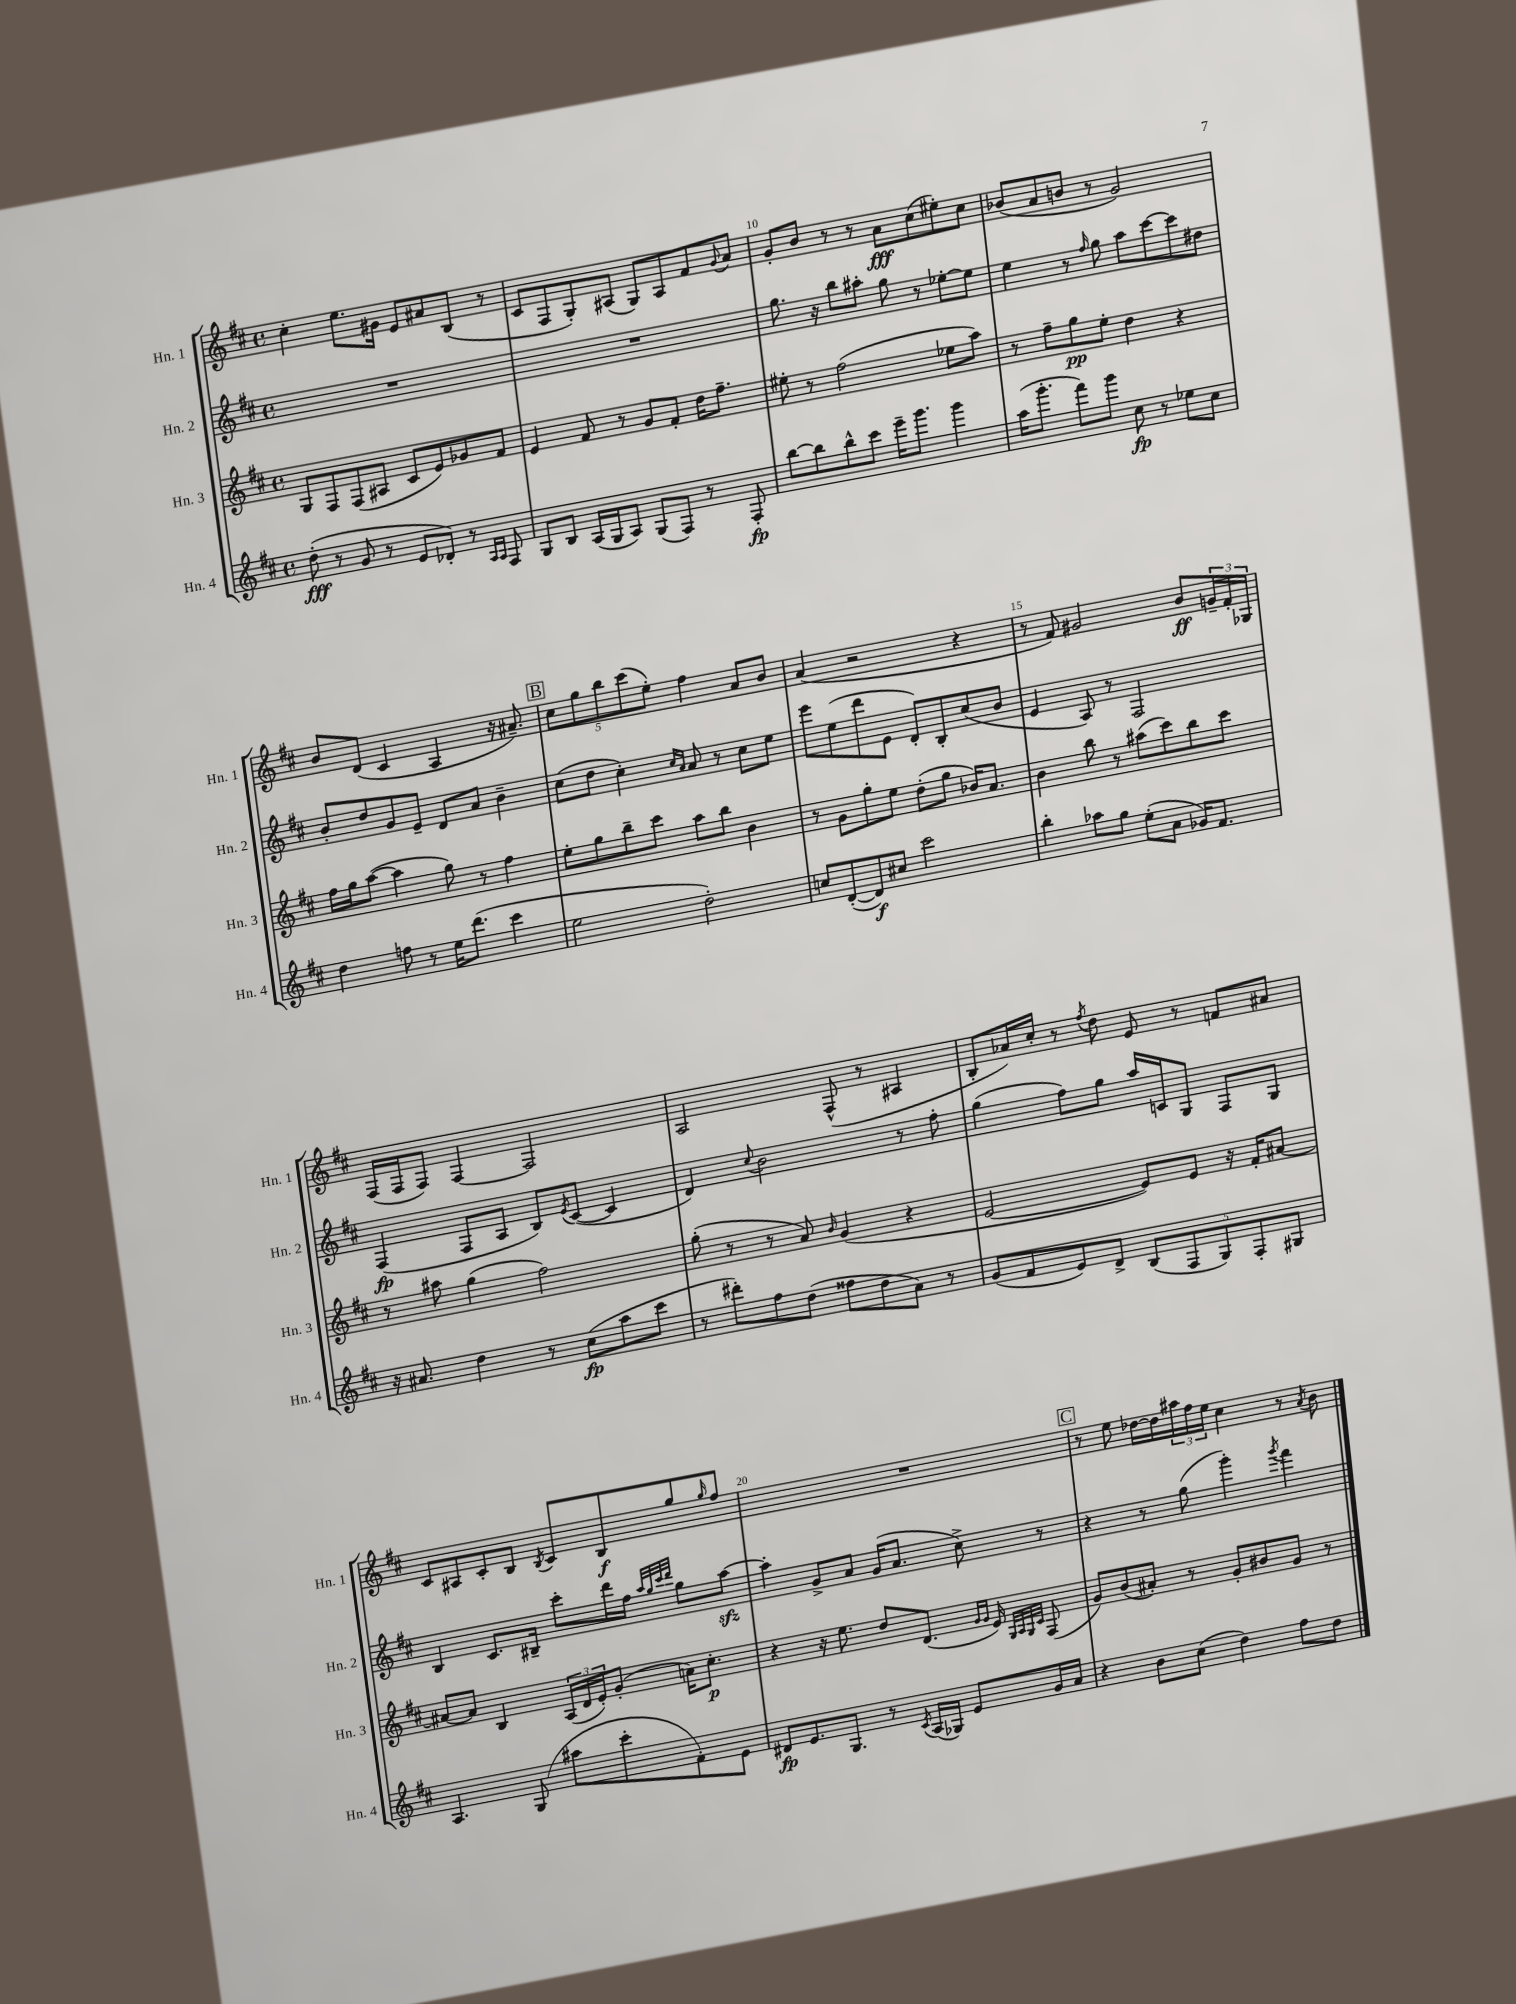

**kern	**kern	**kern	**kern
*staff4	*staff3	*staff2	*staff1
*clefG2	*clefG2	*clefG2	*clefG2
*k[f#c#]	*k[f#c#]	*k[f#c#]	*k[f#c#]
*M4/4	*M4/4	*M4/4	*M4/4
*met(c)	*met(c)	*met(c)	*met(c)
(8dd'\	8G/L	1r	4cc#'\
8r	8F#/	.	.
8g/	(8F#/	.	8.ee\L
8r	8A#/J	.	.
.	.	.	16g#\Jk
8e/L	8c#/L	.	8e/L
8d-'/J)	8e/)	.	8a#/
8r	8g-/	.	(8B/J
16qqA/LL	.	.	.
16qqA/JJ	.	.	.
8F#/	8f#/J	.	8r
=	=	=	=
8G/L	4e/	1r	8c#/L
8B/J	.	.	8F#/
(16A/LL	8f#/	.	8G'/)
16G/J	.	.	.
8A/J)	8r	.	(8A#/J
(8G/L	8g/L	.	8G/L)
8F#/J)	8f#'/J	.	8A#/
8r	16dd\LK	.	8f#/
.	8.ff#~\J	.	.
.	.	.	8qqg/
8F#'/	.	.	8a/J
=	=	=	=
[8bb\L	8ee#'\	8.gg\	8g'/L
8bb\]	8r	.	8b/J
.	.	16r	.
8bb^^\	(2ff#\	8bb\L	8r
8ccc#\J	.	8aa#'\J	8r
16eee~\LK	.	8gg\	8a\L
8.ggg\J	.	.	.
.	.	8r	(8cc#\
4ggg\	8ee-\L	[8ee-'\L	8ee#'\)
.	8aa\J)	8ee-\]J	8cc#\J
=	=	=	=
(16aa\LK	8r	4ee\	(8b-/L
8.ggg'\J	.	.	.
.	8ff#~\L	.	8a/
8fff#\L)	8gg\	8r	8b/J
.	.	16qqff#/	.
8ggg\J	8ee'\J	8gg\	8r
8cc#\	4dd\	8aa\L	2g/)
8r	.	[8ccc#\	.
8ee-\L	4r	8ccc#\]	.
8cc#\J	.	8dd#\J	.
=	=	=	=
4dd\	16ff#\LL	8b'/L	8b/L
.	16gg\J	.	.
.	([8aa\J	8dd/	(8d/J
8ff\	4aa\]	8g/	4c#/
8r	.	8e~/J	.
16ee\LK	8gg\)	8d/L	4A/
(8.ddd\J	.	.	.
.	8r	8a/J	.
4ccc#\	4ff#\	4b~\	16r
.	.	.	8.a#~/)
=	=	=	=
2ee\	8ee'\L	(8cc#\L	10cc#\L
.	.	.	10gg\
.	8gg\	8dd\J	.
.	.	.	10bb\
.	8bb~\	4cc#'\)	.
.	.	.	(10ccc#\
.	8ccc#\J	.	.
.	.	.	10ee'\J)
.	.	16qqcc#/LL	.
.	.	16qqa/JJ	.
2dd'\)	8aa\L	8a/	4ff#\
.	8bb\J	8r	.
.	4b\	8cc#\L	8a/L
.	.	8ee\J	8b/J
=	=	=	=
8cc/L	8r	8eee\L	(4a/
([8d'/	8g\L	(8ee\	.
8d/])	8gg'\	8ddd\	2r
8cc#/J	8ee\J	8e\J	.
2ccc#\	(8dd'\L	8d'/L)	.
.	8gg\J	8B'/	.
.	16b-/LK)	(8cc#/	4r
.	8.a/J	.	.
.	.	8b/J	.
=	=	=	=
4bb'\	4b\	4e/	8r
.	.	.	8f#/)
8aa-\L	8bb\	8A/)	2g#/
8gg\J	8r	8r	.
(8ee'\L	(8aa#\L	2F#/	.
8a\J	8ccc#\)	.	.
16g-/LK)	8bb\	.	8b/L
8.f#/J	.	.	.
.	8ccc#\J	.	24g~/L
.	.	.	24f#'/
.	.	.	24G-/JJ
=	=	=	=
16r	8r	(4F#/	(16F#/LL
8.a#/	.	.	16F#/J
.	8aa#\	.	8F#/J)
4dd\	(4gg\	8F#/L	[4F#/
.	.	8A/J	.
8r	2ff#\)	8B/L)	2F#/]
.	.	8qe/	.
(8cc#\L	.	([8c#/J	.
8aa\	.	4c#/]	.
8ccc#\J	.	.	.
=	=	=	=
8r	(8gg'\	4d/)	2A/
8ddd#'\L)	8r	.	.
.	.	8qqcc#/	.
8ff#\	8r	2b\	.
(8dd\J	8a/)	.	.
.	16qqb/	.	.
8ff##\L	(4g/	.	(8F#^^/
8dd\	.	.	8r
8a\J)	4r	8r	4A#/
8r	.	8ff#'\	.
=	=	=	=
(8g/L	[2e/	(4gg\	8B'/L
8f#/	.	.	16a-/L)
.	.	.	16cc#'/JJ
8e/)	.	8ff#\L)	8r
.	.	.	8qff#/
8d^/J	.	8gg\J	8dd\
(10B/L	8e/]L)	16aa/LL	8e/
.	.	16c/J	.
10F#/	.	.	.
.	8e/J	8G/J	8r
10G/)	.	.	.
.	16r	8F#/L	8f/L
10F#'/	.	.	.
.	16f#'/LK	.	.
.	[8a#/J	8G/J	8a#/J
10G#/J	.	.	.
=	=	=	=
4.A/	8a#/_L	4B/	8c#/L
.	8a#/]J	.	8A#/
.	4B/	8.c#/L	8c#'/
(8G/	.	.	8B/J
.	.	16B#~/Jk	.
.	.	.	8qB/
8aa#\L	(24A/LL	8ccc#'\L	8c#/L
.	24d/	.	.
.	24e'/J)	.	.
8ccc#'\	(8g'/J	16ddd\L	8B/
.	.	16ff#\JJ	.
.	.	32qqaa/LLL	.
.	.	32qqgg/	.
.	.	32qqccc#/	.
.	.	32qqddd/JJJ	.
8f#'\)	16a\LK)	8gg\L	8gg/
.	8.cc#'\J	.	.
.	.	.	16qqgg/
8e\J	.	[8aa\J	8ff#/J
=	=	=	=
8d#/L	4r	4aa'\]	1r
8.e/	.	.	.
.	16r	8g^/L	.
8.G/J	8.ee\	.	.
.	.	8a/J	.
8r	8dd/L	(16g/LK	.
.	.	8.a/J	.
8qc#/	.	.	.
(16A/LL	(8.d/J	.	.
16G-/JJ)	.	.	.
8e/L	.	8cc#^\)	.
.	16qqg/LL	.	.
.	16qqg/JJ	.	.
.	16e/)	.	.
.	32qqG/LLL	.	.
.	32qqA/	.	.
.	32qqG/	.	.
.	32qqc#/JJJ	.	.
16g/L	(8F#/	8r	.
16a/JJ	.	.	.
=	=	=	=
4r	8g/L)	4r	8r
.	(8b/	.	8ee\
8b\L	8a#'/J)	8r	[16dd-\LL
.	.	.	16dd-\]
(8cc#\J	8r	(8gg\	24aa#\
.	.	.	24ff#\
.	.	.	24ee\JJ
4dd\)	8g'/L	4ggg'\)	4cc#\
.	8b#/	.	.
.	.	8qggg/	.
8ff#\L	8g/J	4fff#\	8r
.	.	.	8qa/
8dd\J	8r	.	8b\
==	==	==	==
*-	*-	*-	*-
